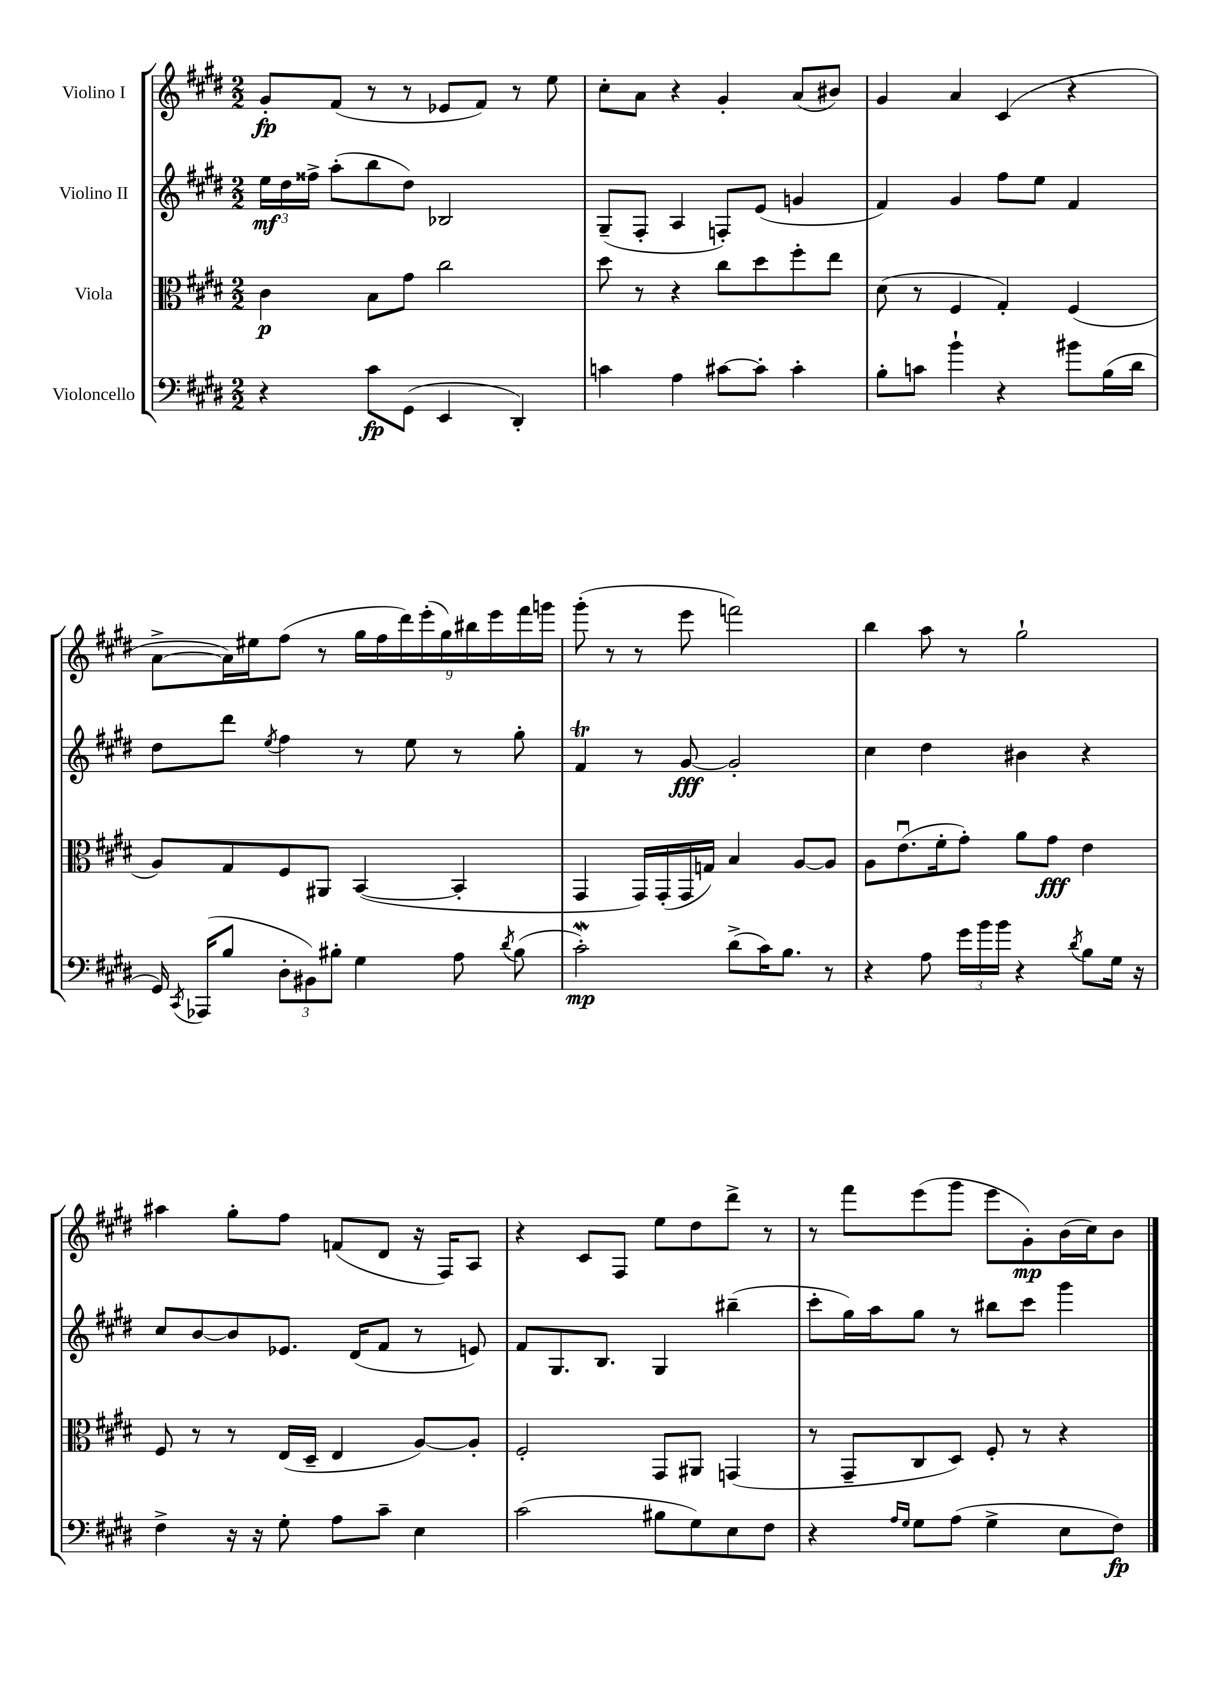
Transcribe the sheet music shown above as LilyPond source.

<<
\new StaffGroup <<
\new Staff = "s0" \with { instrumentName = "Violino I" } {
    \clef treble \key e \major \numericTimeSignature \time 2/2
    \autoBeamOff gis'8[-.\fp fis'8]( r8 r8 ees'8[ fis'8]) r8 e''8 |
    cis''8[-. a'8] r4 gis'4-. a'8[( bis'8]) |
    gis'4 a'4 cis'4( r4 |
    a'8[~-> a'16) eis''16 fis''8]( r8 \tuplet 9/8 { gis''16[ fis''16 dis'''16) e'''16-.( gis''16) bis''16 e'''16 fis'''16 g'''16] } |
    gis'''8-.( r8 r8 e'''8 f'''2) |
    b''4 a''8 r8 gis''2-! |
    ais''4 gis''8[-. fis''8] f'8[( dis'8] r16 fis16[) a8] |
    r4 cis'8[ fis8] e''8[ dis''8 dis'''8]-> r8 |
    r8 fis'''8[ e'''8( gis'''8] e'''8[ gis'8-.\mp) b'16( cis''16) b'8] \bar "|." |
}
\new Staff = "s1" \with { instrumentName = "Violino II" } {
    \clef treble \key e \major \numericTimeSignature \time 2/2
    \autoBeamOff \tuplet 3/2 { e''16[\mf dis''16 fisis''16]-> } a''8[-.( b''8 dis''8]) bes2 |
    gis8[--( fis8]-. a4 f8[-.) e'8]( g'4 |
    fis'4) gis'4 fis''8[ e''8] fis'4 |
    dis''8[ dis'''8] \acciaccatura { e''8 } fis''4 r8 e''8 r8 gis''8-. |
    fis'4\trill r8 gis'8~\fff gis'2-. |
    cis''4 dis''4 bis'4 r4 |
    cis''8[ b'8~ b'8 ees'8.] dis'16[( fis'8] r8 e'8) |
    fis'8[ gis8. b8.] gis4 bis''4--( |
    cis'''8[-. gis''16) a''16 gis''8] r8 bis''8[ cis'''8] gis'''4 \bar "|." |
}
\new Staff = "s2" \with { instrumentName = "Viola" } {
    \clef alto \key e \major \numericTimeSignature \time 2/2
    \autoBeamOff cis'4\p b8[ gis'8] cis''2 |
    dis''8 r8 r4 cis''8[ dis''8 fis''8-. e''8] |
    dis'8( r8 fis4 gis4-.) fis4( |
    a8[) gis8 fis8 ais,8] b,4~( b,4-. |
    gis,4 gis,16[) gis,16-.( gis,16 g16]) b4 a8[~ a8] |
    a8[ e'8.\downbow( fis'16-. gis'8]-.) a'8[ gis'8]\fff e'4 |
    fis8 r8 r8 e16[( dis16]-- e4 a8[~) a8]-. |
    fis2-. gis,8[ ais,8] g,4( |
    r8 gis,8[-- cis8 dis8]) fis8-. r8 r4 \bar "|." |
}
\new Staff = "s3" \with { instrumentName = "Violoncello" } {
    \clef bass \key e \major \numericTimeSignature \time 2/2
    \autoBeamOff r4 cis'8[\fp gis,8]( e,4 dis,4-.) |
    c'4 a4 cis'8[~ cis'8]-. cis'4-. |
    b8[-. c'8] b'4-! r4 bis'8[ b16( dis'16] |
    gis,16) \acciaccatura { cis,8 } aes,,16[( b8] \tuplet 3/2 { dis8[-. bis,8) bis8]-. } gis4 a8 \acciaccatura { dis'8 } bis8( |
    cis'2-.\mordent\mp) dis'8[->( cis'16) b8.] r8 |
    r4 a8 \tuplet 3/2 { gis'16[ b'16 b'16] } r4 \acciaccatura { dis'8 } b8[ gis16] r16 |
    fis4-> r16 r16 gis8-. a8[ cis'8]-- e4 |
    cis'2( bis8[ gis8) e8 fis8] |
    r4 \grace { a16[ gis16] } gis8[ a8]( gis4-> e8[ fis8]\fp) \bar "|." |
}
>>
>>
\layout { \context { \Score \remove "Bar_number_engraver" } }
